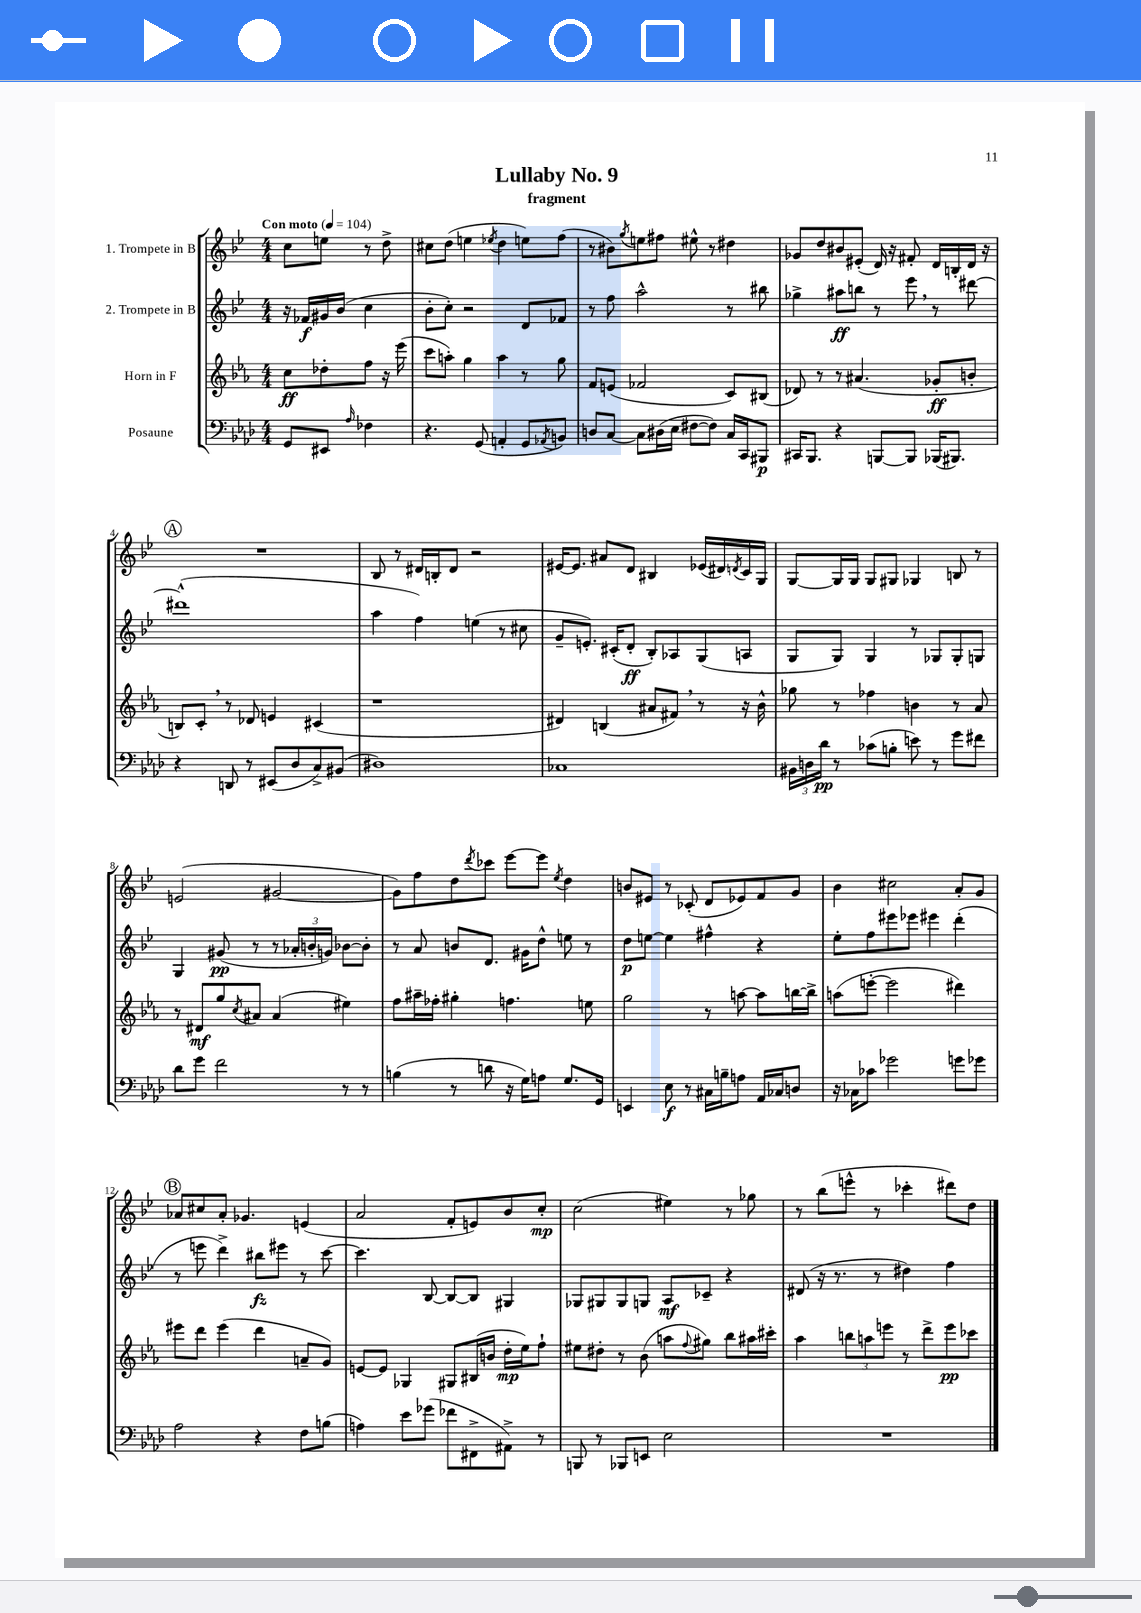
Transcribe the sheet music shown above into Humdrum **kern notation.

**kern	**dynam	**kern	**dynam	**kern	**dynam	**kern	**dynam
*part4	*part4	*part3	*part3	*part2	*part2	*part1	*part1
*staff4	*staff4	*staff3	*staff3	*staff2	*staff2	*staff1	*staff1
*I"Posaune	*	*I"Horn in F	*	*I"2. Trompete in B	*	*I"1. Trompete in B	*
*clefF4	*	*clefG2	*	*clefG2	*	*clefG2	*
*k[b-e-a-d-]	*	*k[b-e-a-]	*	*k[b-e-]	*	*k[b-e-]	*
*M4/4	*	*M4/4	*	*M4/4	*	*M4/4	*
*MM104	*	*MM104	*	*MM104	*	*MM104	*
=	=	=	=	=	=	=	=
!	!	!	!	!	!	!LO:TX:a:B:t=Con moto	!
8GG/L	.	8cc\L	ff	16r	.	8cc\L	.
.	.	.	.	16f-X/LL	f	.	.
8EE#X/J	.	8dd-X'\	.	16g#X/	.	8een\J	.
.	.	.	.	(16b-/JJ	.	.	.
16qqA-/	.	.	.	.	.	.	.
4F-X\	.	8ff\J	.	4cc\	.	8r	.
.	.	16r	.	.	.	8dd^\	.
.	.	(16eee-\	.	.	.	.	.
=1	=1	=1	=1	=1	=1	=1	=1
4.r	.	8ccc\L	.	8b-'\L	.	8cc#X\L	.
.	.	8aan'\J)	.	8cc'\J)	.	(8dd\J	.
.	.	4gg\	.	2r	.	4een\	.
(8GG/	.	.	.	.	.	.	.
.	.	.	.	.	.	8qee-X/	.
4AAn'/	.	4aa\	.	.	.	4dd\	.
8GG/L	.	8r	.	8d/L	.	8een\L)	.
8qAA-X/	.	.	.	.	.	.	.
8BBn/J)	.	8gg\	.	8f-X/J	.	(8ff\J	.
=2	=2	=2	=2	=2	=2	=2	=2
8Dn/L	.	8f/L	.	8r	.	8r	.
[8C/J	.	(8en/J	.	8ff\	.	8b#X\L)	.
.	.	.	.	.	.	8qgg/	.
8C\L]	.	2f-X/	.	2aa^^\	.	8een\	.
(16D#X\L	.	.	.	.	.	8ff#X\J	.
16E-\JJ	.	.	.	.	.	.	.
[8F#X\L	.	.	.	.	.	8ee#X^^\	.
8F#\J])	.	.	.	.	.	8r	.
16C/LL	.	8c/L)	.	8r	.	4dd#X\	.
16CC/J	.	.	.	.	.	.	.
8BBB#X/J	p	(8B#X/J	.	8bb#X\	.	.	.
=3	=3	=3	=3	=3	=3	=3	=3
16CC#X/KL	.	8d-X/)	.	4gg-X^\	.	8g-X/L	.
8.BBB-/J	.	.	.	.	.	.	.
.	.	8r	.	.	.	8dd/	.
4r	.	8r	.	8aa#X\L	ff	8b#X/	.
.	.	(4.a#X/	.	8bbn\J	.	(8e#X'/J	.
[8BBBn/L	.	.	.	8r	.	16d/)	.
.	.	.	.	.	.	16r	.
8BBB/J]	.	.	.	8eee-,\	.	8f#X'/	.
(16BBB-X/KL	.	8g-X'/L	ff	8r	.	16d/LL	.
8.BBB#X/J)	.	.	.	.	.	16Bn'/	.
.	.	8bn'/J	.	[8ddd#X\	.	16d/JJ	.
.	.	.	.	.	.	16r	.
!!LO:LB:g=z
!!LO:REH:place=s1:t=A
=4	=4	=4	=4	=4	=4	=4	=4
4r	.	8Bn/L)	.	(1ddd#X^^]	.	1r	.
.	.	8c',/J	.	.	.	.	.
8DDn/	.	8r	.	.	.	.	.
8r	.	8d-X/	.	.	.	.	.
(8EE#X/L	.	4en/	.	.	.	.	.
8D-/	.	.	.	.	.	.	.
8C^/)	.	(4c#X/	.	.	.	.	.
(8BB#X/J	.	.	.	.	.	.	.
=5	=5	=5	=5	=5	=5	=5	=5
1D#X)	.	1r	.	4aa\	.	8B-/	.
.	.	.	.	.	.	8r	.
.	.	.	.	4ff\)	.	16d#X/LL	.
.	.	.	.	.	.	16Bn'/J	.
.	.	.	.	.	.	8d#/J	.
.	.	.	.	(4een\	.	2r	.
.	.	.	.	8r	.	.	.
.	.	.	.	8cc#X\	.	.	.
=6	=6	=6	=6	=6	=6	=6	=6
1C-X	.	4d#X/)	.	8g~/L	.	[16e#X/KL	.
.	.	.	.	.	.	8.e#/J]	.
.	.	.	.	8.en'/J)	.	.	.
.	.	(4Bn/	.	.	.	8a#X/L	.
.	.	.	.	(16c#X'/KL	.	.	.
.	.	.	.	8d'/J	ff	8d/J	.
.	.	8a#X/L	.	8B-'/L)	.	4B#X/	.
.	.	8f#X,/J)	.	8A-X/	.	.	.
.	.	8r	.	(8G/	.	(16e-X/LL	.
.	.	.	.	.	.	16d#X/)	.
.	.	.	.	.	.	8qdn/	.
.	.	16r	.	8An/J	.	16c/	.
.	.	16b-^^\	.	.	.	16G/JJ	.
=7	=7	=7	=7	=7	=7	=7	=7
24BB#X\LL	.	8gg-X\	.	8G/L	.	[8G/L	.
24Dn\	.	.	.	.	.	.	.
24d-\JJ	pp	.	.	.	.	.	.
8r	.	8r	.	8G/J)	.	16G/L]	.
.	.	.	.	.	.	16G/JJ	.
(8c-X\L	.	4ff-X\	.	4G/	.	8G/L	.
8Bn'\J	.	.	.	.	.	8G#X/J	.
8en\)	.	4bn\	.	8r	.	4G-X/	.
8r	.	.	.	8G-X/L	.	.	.
8g\L	.	8r	.	8G-'/	.	8Bn/	.
8f#X\J	.	8a-/	.	8Gn/J	.	8r	.
!!LO:LB:g=z
=8	=8	=8	=8	=8	=8	=8	=8
8d-\L	.	8r	.	4G/	.	(2en/	.
8g\J	.	8d#X/L	mf	.	.	.	.
2f\	.	8gg/	.	(8g#X/	pp	.	.
.	.	8qcc/	.	.	.	.	.
.	.	8a#X/J	.	8r	.	.	.
.	.	(4a#/	.	8r	.	[2g#X/	.
.	.	.	.	24a-X'/LL	.	.	.
.	.	.	.	24bn'/	.	.	.
.	.	.	.	24gn/JJ)	.	.	.
8r	.	4ee#X\)	.	[8b-X\L	.	.	.
8r	.	.	.	8b-'\J]	.	.	.
=9	=9	=9	=9	=9	=9	=9	=9
(4Bn\	.	8ff\L	.	8r	.	8g#\L])	.
.	.	16aa#X~\L	.	8a/	.	8ff\	.
.	.	16ff-X'\JJ	.	.	.	.	.
8r	.	4gg#X'\	.	8bn/L	.	8dd\	.
.	.	.	.	.	.	8qddd/	.
8dn\	.	.	.	8.d/J	.	8ccc-X\J	.
16r	.	4.ffn\	.	.	.	[8eee-\L	.
16G\KL)	.	.	.	16g#X\KL	.	.	.
8An\J	.	.	.	8dd^^\J	.	8eee-\J]	.
.	.	.	.	.	.	8qee-/	.
8.G/L	.	.	.	8een\	.	4dd\	.
.	.	8een\	.	8r	.	.	.
16GG/Jk	.	.	.	.	.	.	.
=10	=10	=10	=10	=10	=10	=10	=10
4EEn/	.	2gg\	.	8dd\L	p	8bn/L	.
.	.	.	.	[8een\J	.	8e#X/J	.
8E-\	f	.	.	4ee\]	.	8r	.
8r	.	.	.	.	.	(8c-X'/	.
16C#X\LL	.	8r	.	4ff#X^^\	.	8d/L	.
16Bn~\J	.	.	.	.	.	.	.
8An\J	.	[8aan\	.	.	.	8e-X/)	.
16AA-/LL	.	8aa\L]	.	4r	.	8f/	.
16C-X/J	.	.	.	.	.	.	.
8Dn/J	.	[16bbn\L	.	.	.	8g/J	.
.	.	16bb^\JJ]	.	.	.	.	.
=11	=11	=11	=11	=11	=11	=11	=11
16r	.	(8aan\L	.	8ee-'\L	.	4b-\	.
16C-X\KL	.	.	.	.	.	.	.
8c-X\J	.	[8eeen'\J	.	8ff\	.	.	.
2g-X\	.	2eee\]	.	8eee#X\	.	2cc#X\	.
.	.	.	.	8eee-X\J	.	.	.
.	.	.	.	4eee#X\	.	.	.
8gn\L	.	4ddd#X\)	.	(4ddd'\	.	8a'/L	.
8g-X\J	.	.	.	.	.	8g/J	.
!!LO:LB:g=z
!!LO:REH:place=s1:t=B
=12	=12	=12	=12	=12	=12	=12	=12
2A-\	.	8eee#X\L	.	8r	.	8a-X/L	.
.	.	8ddd\J	.	8eeen\	.	8cc#X/	.
.	.	(4eee#\	.	4ddd^\)	.	8a-'/J	.
.	.	.	.	.	.	4.g-X/	.
4r	.	4ddd\	.	8bb#X\L	fz	.	.
.	.	.	.	8eee#X\J	.	.	.
8F\L	.	8an~/L	.	8r	.	(4en/	.
(8Bn\J	.	8g/J)	.	[8ccc\	.	.	.
=13	=13	=13	=13	=13	=13	=13	=13
4An\)	.	[8en/L	.	4.ccc\]	.	2a/	.
.	.	8e/J]	.	.	.	.	.
8e-\L	.	4G-X/	.	.	.	.	.
(8g-X\J	.	.	.	[8B-/	.	.	.
8f-X\L	.	8G#X/L	.	8B-/L_	.	8f'/L	.
8FF#X^\	.	(16B#X/L	.	8B-/J]	.	8en/)	.
.	.	16bn/JJ	.	.	.	.	.
8AA#X^\J)	.	16dd'\LL	mp	4G#X/	.	8b-/	.
.	.	16ee-\J)	.	.	.	.	.
8r	.	8ff`\J	.	.	.	8cc'/J	mp
=14	=14	=14	=14	=14	=14	=14	=14
8BBBn/	.	8ee#X\L	.	8G-X/L	.	(2cc\	.
8r	.	8dd#X'\J	.	8G#X/	.	.	.
8BBB-X/L	.	8r	.	8G#/	.	.	.
8EEn/J	.	(8b-\	.	8Gn/J	.	.	.
2E-\	.	8aan\L	.	8A/L	mf	4ee#X\)	.
.	.	8qqff/	.	.	.	.	.
.	.	8gg#X\J)	.	8c-X~/J	.	.	.
.	.	8bb-\L	.	4r	.	8r	.
.	.	16aa#X\L	.	.	.	8gg-X\	.
.	.	16ccc#X'\JJ	.	.	.	.	.
=15	=15	=15	=15	=15	=15	=15	=15
1r	.	4aa-\	.	(8d#X/	.	8r	.
.	.	.	.	16r	.	(8bb-\L	.
.	.	.	.	8.r	.	.	.
.	.	12bbn\L	.	.	.	8eeen^^\J	.
.	.	12aan\	.	.	.	.	.
.	.	.	.	8r	.	8r	.
.	.	12eeen\J	.	.	.	.	.
.	.	8r	.	4dd#X\)	.	4ccc-X'\	.
.	.	8ddd^\L	.	.	.	.	.
.	.	8eee\	pp	4ff\	.	8ddd#X\L)	.
.	.	8ccc-X\J	.	.	.	8dd\J	.
==	==	==	==	==	==	==	==
*-	*-	*-	*-	*-	*-	*-	*-
